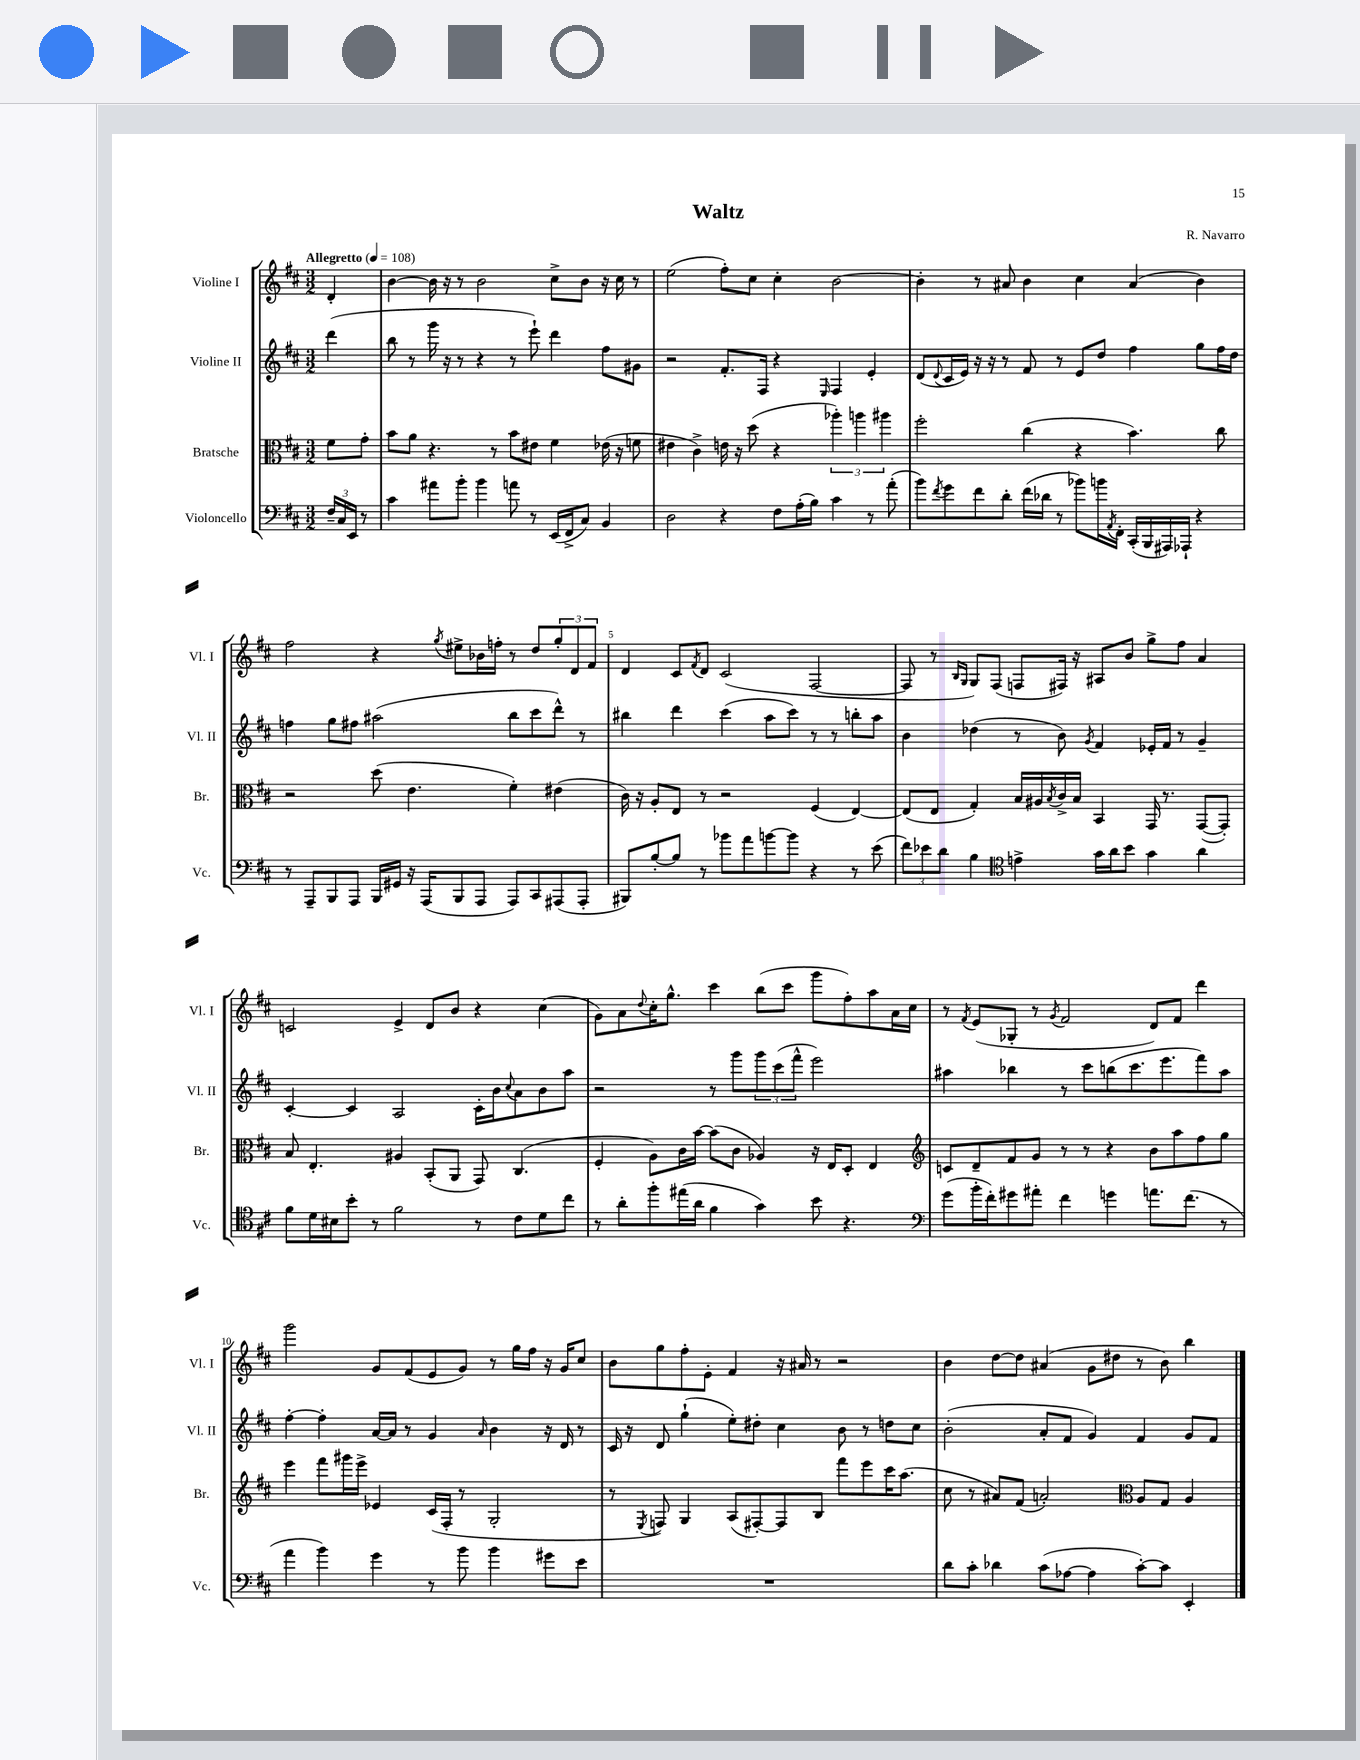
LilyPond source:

\header { title = "Waltz" composer = "R. Navarro" }
<<
\new StaffGroup <<
\new Staff = "s0" \with { instrumentName = "Violine I" shortInstrumentName = "Vl. I" } {
    \clef treble \key d \major \numericTimeSignature \time 3/2 \partial 4 \tempo "Allegretto" 4 = 108
    d'4-. |
    b'4~ b'16 r16 r8 b'2 cis''8-> b'8 r16 cis''16 r8 |
    e''2( fis''8-.) cis''8 cis''4-. b'2~ |
    b'4-. r8 ais'8 b'4 cis''4 ais'4( b'4) |
    fis''2 r4 \acciaccatura { g''8 } eis''8-> bes'16 f''16-. r8 d''8 \tuplet 3/2 { g''8-. d'8 fis'8 } |
    d'4 cis'8 \acciaccatura { fis'8 } d'8 cis'2( fis2~ |
    fis8 r8 \grace { b16 g16 } g8) fis8( f8 fis16) r16 ais8 b'8 g''8-> fis''8 a'4 |
    c'2 e'4-> d'8 b'8 r4 cis''4( |
    g'8) a'8 \appoggiatura { d''8 } cis''16-. g''8.-^ cis'''4 b''8( cis'''8 g'''8 fis''8-.) a''8 a'16 cis''16 |
    r8 \acciaccatura { fis'8 } e'8( ges8-. r8 \acciaccatura { g'8 } fis'2 d'8) fis'8 d'''4 |
    g'''2 g'8 fis'8( e'8 g'8) r8 g''16 fis''16 r16 g'16 cis''8 |
    b'8 g''8 fis''8-. e'8-. fis'4 r16 ais'16 r8 r2 |
    b'4 d''8~ d''8 ais'4( g'8 dis''8 r8 b'8) b''4 \bar "|." |
}
\new Staff = "s1" \with { instrumentName = "Violine II" shortInstrumentName = "Vl. II" } {
    \clef treble \key d \major \numericTimeSignature \time 3/2 \partial 4
    d'''4( |
    b''8 r8 g'''16 r16 r8 r4 r8 e'''8-!) d'''4 fis''8 gis'8 |
    r2 fis'8.-. fis16 r4 \grace { e16 } fis4 e'4-. |
    d'8( \appoggiatura { d'8 } cis'16 e'16) r16 r16 r8 fis'8 r8 e'8 d''8 fis''4 g''8 fis''16 d''16 |
    f''4 g''8 fis''8 ais''2( b''8 cis'''8 d'''8-^) r8 |
    bis''4 d'''4 cis'''4( a''8 cis'''8) r8 r8 b''8-. a''8 |
    b'4 des''4( r8 b'8) \acciaccatura { g'8 } fis'4 ees'16-. fis'16 r8 g'4-- |
    cis'4~-. cis'4 a2 cis'16-. b'16 \appoggiatura { cis''8 } a'8 b'8 a''8 |
    r2 r8 g'''8 \tuplet 3/2 { g'''8 cis'''8( fis'''8-^ } e'''2) |
    ais''4 bes''4 r8 cis'''8 b''8( cis'''8. e'''8. fis'''8) ais''8 |
    fis''4~-. fis''4-. a'16~ a'16 r8 g'4 \grace { a'16 } b'4 r16 d'16 r8 |
    cis'16 r16 d'8 g''4-!( e''8-.) dis''8-. cis''4 b'8 r8 d''8 cis''8 |
    b'2-.( a'8-. fis'8 g'4) fis'4 g'8 fis'8 \bar "|." |
}
\new Staff = "s2" \with { instrumentName = "Bratsche" shortInstrumentName = "Br." } {
    \clef alto \key d \major \numericTimeSignature \time 3/2 \partial 4
    fis'8 g'8-. |
    b'8 a'8 r4. r8 b'8 eis'8 fis'4 ees'16( r16 f'8 |
    eis'4 cis'4->) e'16 r16 d''8( r4 \tuplet 3/2 { aes''4-.) a''4 ais''4 } |
    fis''2-. cis''4( r4 b'4.) cis''8 |
    r2 d''8( e'4. fis'4-.) eis'4( |
    cis'16) r16 a8-. e8 r8 r2 fis4( e4~) |
    e8( e8 g4-.) b16 ais16 \acciaccatura { b8 } cis'16-> b16 b,4 g,16 r8. g,8~( g,8-.) |
    b8 e4.-. ais4 b,8-.( a,8 g,8) cis4.( |
    fis4-. a8) cis'16 b'16~ b'8( cis'8 aes4) r16 e16 d8-. e4 |
    \clef treble c'8 d'8-- fis'8 g'8 r8 r8 r4 b'8 a''8 fis''8 g''8 |
    e'''4 fis'''8 gis'''16 e'''16-> ees'4 cis'16( fis16-. r8 g2-. |
    r8 \acciaccatura { e8 } f8) g4 a8( fis8~-.) fis8 b8 fis'''8 e'''8 cis'''16 a''8.( |
    cis''8 r8 ais'8) fis'8( a'2-.) \clef alto a8 g8 a4 \bar "|." |
}
\new Staff = "s3" \with { instrumentName = "Violoncello" shortInstrumentName = "Vc." } {
    \clef bass \key d \major \numericTimeSignature \time 3/2 \partial 4
    \tuplet 3/2 { fis16-- cis16 e,16 } r8 |
    cis'4 ais'8 b'8-. b'4 a'8 r8 e,16( fis,16-> cis8) b,4 |
    d2 r4 fis8 a16-.( b16) cis'4 r8 a'8-.( |
    b'8) \acciaccatura { fis'8 } g'8 fis'8 d'8-. fis'16( des'16 r8 bes'8) b'16 \acciaccatura { a,8 } fis,16-. cis,16-.( b,,16 ais,,16) aes,,16-! r4 |
    r8 a,,8-- b,,8 a,,8 b,,16 gis,16 r16 a,,16( b,,8 a,,8 a,,8) cis,8 ais,,8( ais,,8-. |
    bis,,8) b8~-. b8 r8 bes'8 a'8 b'8~ b'8 r4 r8 e'8( |
    \tuplet 3/2 { fis'8) ees'8 d'8 } b4 \clef tenor e'4-> g'16 a'16 b'8 g'4 a'4 |
    fis'8 d'16 bis16 b'8-. r8 fis'2 r8 cis'8 d'8 cis''8 |
    r8 a'8-. fis''8-. eis''16( a'16 fis'4 g'4) b'8 r4. |
    \clef bass g'8( b'16-. fis'16-.) gis'8 ais'8-. fis'4 g'4 a'8. fis'8.( r8 |
    a'4 b'4) g'4 r8 b'8 b'4 gis'8 e'8 |
    R1. |
    d'8 cis'8-. des'4 cis'8( aes8~ aes4 cis'8~-.) cis'8 e,4-. \bar "|." |
}
>>
>>
\layout { \context { \Score \override BarNumber.break-visibility = ##(#f #t #t) barNumberVisibility = #(every-nth-bar-number-visible 5) } }
